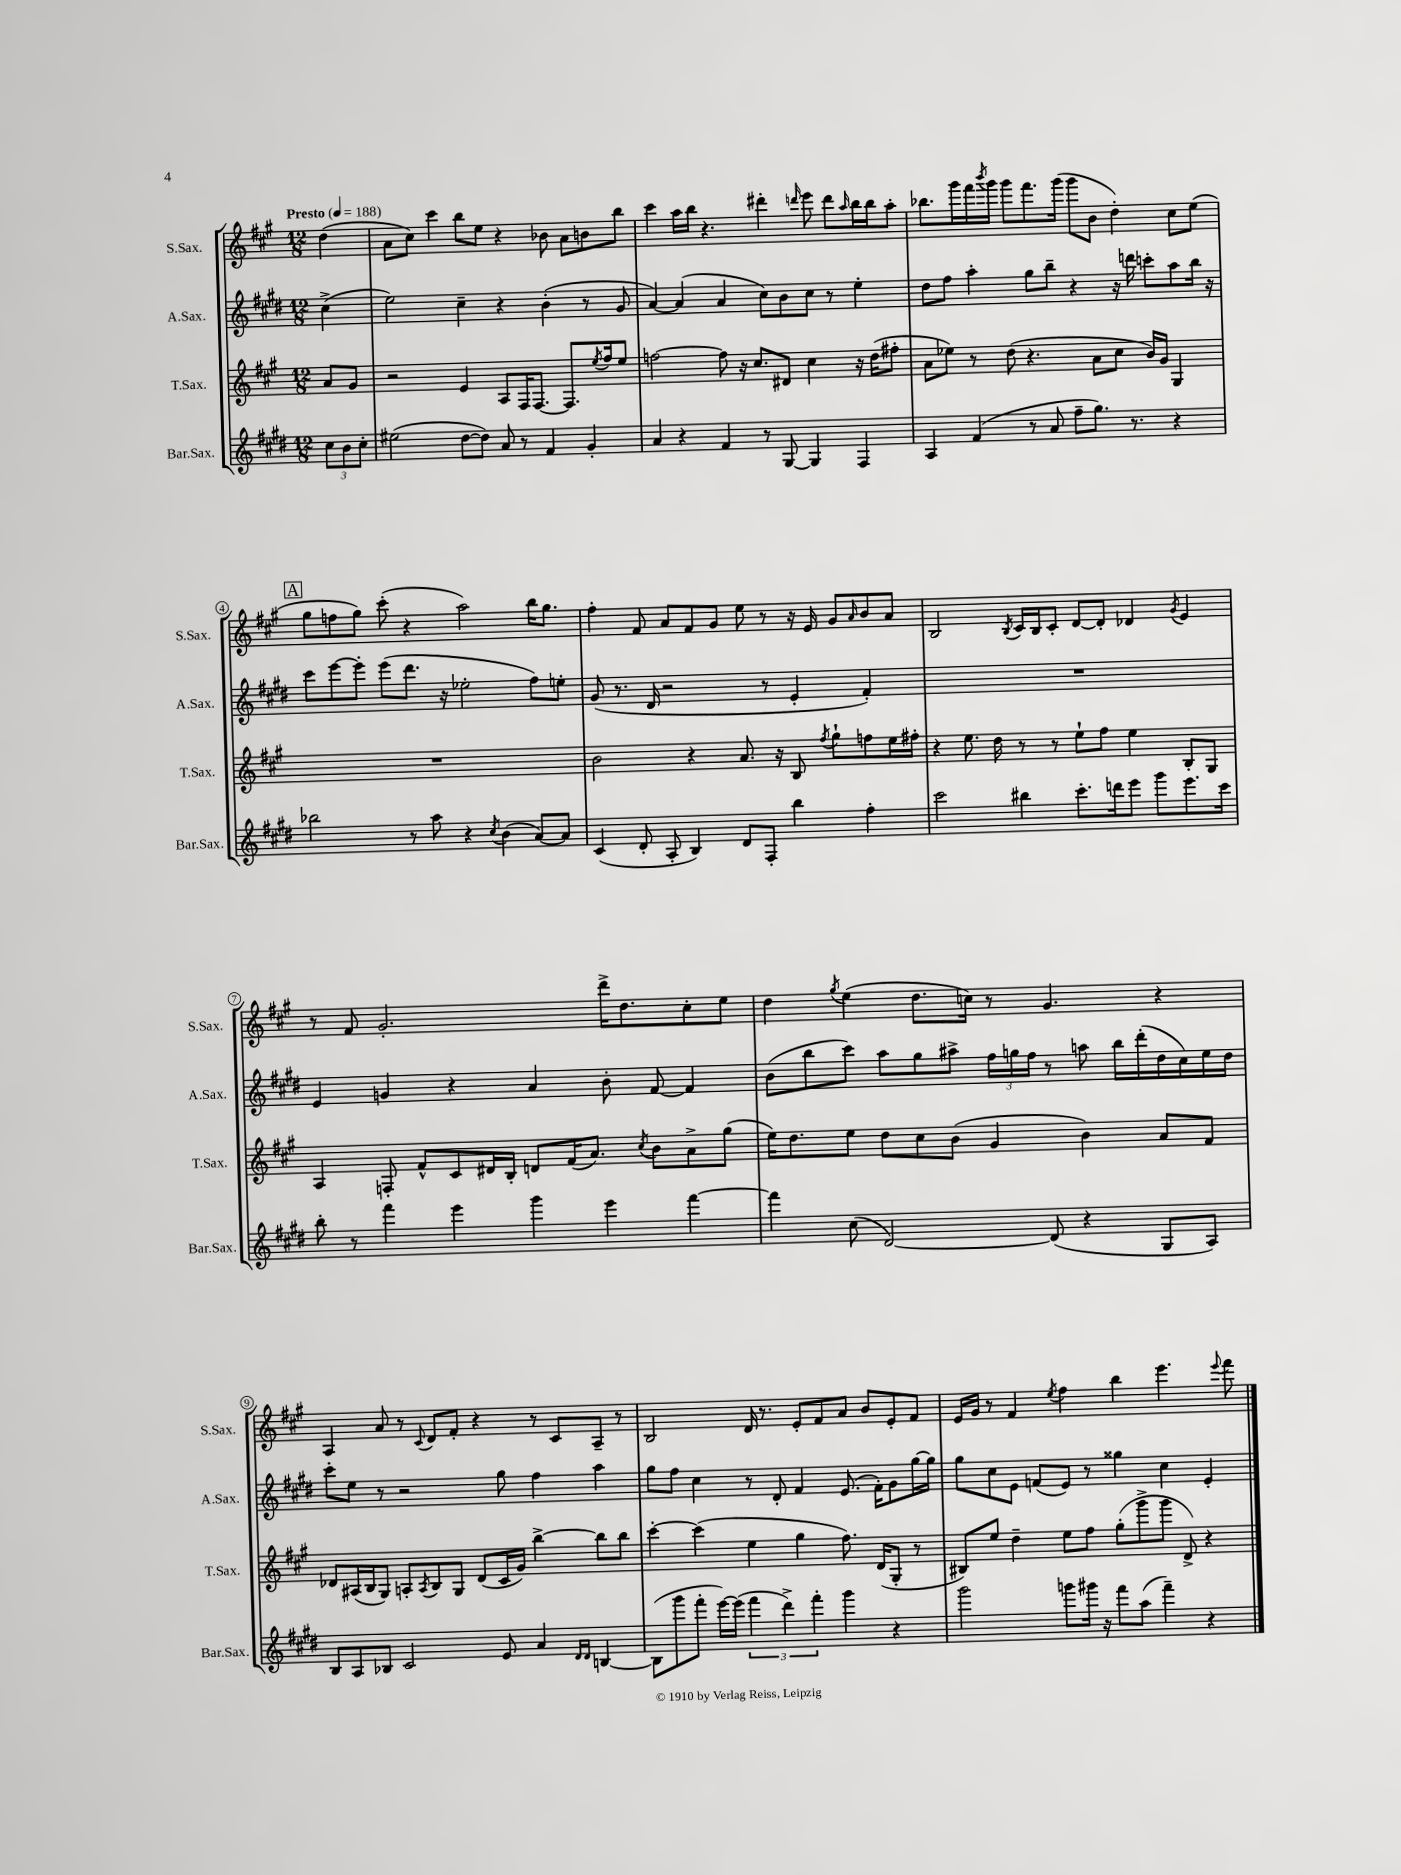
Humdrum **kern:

**kern	**kern	**kern	**kern
*staff4	*staff3	*staff2	*staff1
*clefG2	*clefG2	*clefG2	*clefG2
*k[f#c#g#d#]	*k[f#c#g#]	*k[f#c#g#d#]	*k[f#c#g#]
*M12/8	*M12/8	*M12/8	*M12/8
*MM188	*MM188	*MM188	*MM188
12cc#\L	8a/L	(4cc#^\	(4dd\
12b\	.	.	.
.	8g#/J	.	.
12cc#'\J	.	.	.
=	=	=	=
(2ee#\	2r	2ee\)	8a\L
.	.	.	8cc#\J)
.	.	.	4ccc#\
[8dd#\L	4e/	4cc#~\	8bb\L
8dd#\]J)	.	.	8ee\J
8a/	8A/L	4r	4r
8r	16F#/K	.	.
.	[8.F#/J	.	.
4f#/	.	(4b'\	8b-\
.	8.F#/]L	.	8a\L
4g#'/	.	8r	8b\
.	8qee/	.	.
.	16ff#/k	.	.
.	8ee/J	8g#/	8bb\J
=	=	=	=
4a/	[2ff\	[4a/)	4ccc#\
4r	.	(4a/]	16aa\LL
.	.	.	16bb\JJ
.	.	.	4.r
4f#/	8ff\]	4a/	.
.	16r	.	.
.	8.cc#/L	.	.
8r	.	8cc#\L)	4ddd#'\
[8G#/	8d#/J	8b\	.
.	.	.	16qqddd/
4G#/]	4cc#\	8cc#\J	8eee\
.	.	8r	8ddd\L
.	.	.	16qqaa/
4F#/	16r	4ee'\	16bb\L
.	(16dd\LK	.	16bb\J
.	8ff#'\J	.	8aa'\J
=	=	=	=
4A/	8a\L	8dd#\L	8.bb-\L
.	8ee-\J)	8ff#\J	.
.	.	.	16ggg#\L
(4f#/	8r	4aa'\	16fff#\
.	.	.	8qbbb/
.	.	.	16ggg#\JJ
.	(8dd\	.	8ggg#\L
8r	4.r	8gg#\L	8.fff#\
8a/	.	8bb~\J	.
.	.	.	(16ggg#\Jk
8ff#~\L	.	4r	8ggg#\L
8.gg#\J)	8a\L	.	8b\J
.	8cc#\J	16r	4dd'\)
8.r	.	16ddd\	.
.	16b/LL)	8ccc'\L	.
.	16g#/JJ	.	.
4r	4G#/	8aa\	8cc#\L
.	.	16bb\Jk	(8ee\J
.	.	16r	.
=	=	=	=
2bb-\	1.r	8ccc#\L	8gg#\L
.	.	[8eee\	8ff\
.	.	8eee'\]J	8gg#\J)
.	.	(8eee\L	(8ccc#'\
8r	.	8.ddd#\J	4r
8aa\	.	.	.
.	.	16r	.
4r	.	2ee-'\	2aa\)
8qcc#/	.	.	.
(4b\	.	.	.
[8a/L)	.	8ff#\L)	16bb\LK
.	.	.	8.gg#\J
8a/]J	.	8ee'\J	.
=	=	=	=
(4c#/	2b\	(8g#/	4ff#'\
.	.	8.r	.
8d#'/	.	.	8f#/
.	.	16d#/	.
8A'/	.	2r	8a/L
4B/)	4r	.	8f#/
.	.	.	8g#/J
8d#/L	8.a/	.	8ee\
8F#'/J	.	8r	8r
.	16r	.	.
4bb\	8B/	4e'/	16r
.	.	.	16e/
.	8qff#/	.	.
.	8gg#`\L	.	8g#/L
.	.	.	16qqa/
4ff#'\	8ff\	4f#'/)	8b/
.	16ee\L	.	8a/J
.	16ff#'\JJ	.	.
=	=	=	=
2ccc#\	4r	1.r	2B/
.	8.ee\	.	.
.	16dd\	.	.
.	.	.	8qB/
4bb#\	8r	.	16c#/LL
.	.	.	16B/J
.	8r	.	8c#'/J
8.ccc#'\L	8ee`\L	.	[8d/L
.	8ff#\J	.	8d'/]J
16ddd\k	.	.	.
8eee\J	4ee\	.	4d-/
8ggg#\L	.	.	.
.	.	.	8qg#/
8.eee\	8B'/L	.	4e/
.	8G#/J	.	.
16ccc#\Jk	.	.	.
=	=	=	=
8bb'\	4A/	4e/	8r
8r	.	.	8f#/
4fff#\	8F'/	4g/	2.g#'/
.	8f#^^/L	.	.
4eee\	8c#/	4r	.
.	16d#/L	.	.
.	16B'/JJ	.	.
4ggg#\	8d/L	4a/	.
.	(16f#/K	.	.
.	8.a/J)	.	.
4eee\	.	8b'\	16ddd^\LK
.	.	.	8.dd\
.	8qcc#/	.	.
.	8b\L	[8f#/	.
[4fff#\	8a^\	4f#/]	8cc#'\
.	(8gg#\J	.	8ee\J
=	=	=	=
4fff#\]	16ee\LK)	(8b\L	4dd\
.	8.dd\	.	.
.	.	8bb\	.
.	.	.	8qgg#/
(8cc#\	8ee\J	8ccc#\J)	(4ee\
[2d#/)	8dd\L	8aa\L	.
.	8cc#\	8gg#\	8.dd\L
.	(8b\J	8aa#^\J	.
.	.	.	16cc\Jk)
.	4g#/	24ff#\LL	8r
.	.	24gg\	.
.	.	24ff#\JJ	.
(8d#/]	.	8r	4.g#/
4r	4b\)	8aa\	.
.	.	16bb\LL	.
.	.	(16ddd#'\	.
8G#/L	8a/L	16dd#\	4r
.	.	16cc#\)	.
8A/J)	8f#/J	16ee\	.
.	.	16dd#\JJ	.
=	=	=	=
8B/L	8d-/L	8ccc#'\L	4A/
8A/	(16A#/L	8ee\J	.
.	16B/J	.	.
8B-/J	8G#/J)	8r	8a/
2c#/	8A'/L	2r	8r
.	8qA/	.	8qqc#/
.	8B/	.	8d/L
.	8G#/J	.	8f#'/J
.	(8d-/L	.	4r
8e/	16c#/L	8gg#\	.
.	16g#/JJ)	.	.
4a/	[4bb^\	4ff#\	8r
.	.	.	8c#/L
16qqd#/LL	.	.	.
16qqd#/JJ	.	.	.
[4B/	8bb\]L	4aa\	8A~/J
.	8bb\J	.	8r
=	=	=	=
(8B\]L	[4ccc#'\	8gg#\L	2B/
8ggg#\	.	8ff#\J	.
8fff#'\J	(4ccc#\]	4cc#\	.
[16eee\LL)	.	.	.
(16eee\]JJ	.	.	.
6fff#\	4ee\	8r	16d/
.	.	.	8.r
.	.	8d#'/	.
6ddd#^\)	.	.	.
.	4gg#\	4f#/	8e'/L
6fff#'\	.	.	.
.	.	.	8f#/
4ggg#\	8.ff#\)	(8.e/	8a/J
.	.	.	8b/L
.	(16d/LK	16f#'\LK)	.
4r	8G#'/J	8g#\	8e'/
.	8r	[16gg#\L	8f#/J
.	.	16gg#\]JJ	.
=	=	=	=
2ggg#\	8B#/L)	8gg#\L	16e/LL
.	.	.	16g#/JJ
.	8ee/J	8cc#\	8r
.	4dd~\	8e\J	4f#/
.	.	(8f/L	.
.	.	.	8qee/
8ggg\L	8ee\L	8e/J)	4ff#\
16ggg#\Jk	8ff#\J	8r	.
16r	.	.	.
8fff#\L	(8gg#'\L	4gg##\	4bb\
(8aa\J	8ggg#^\	.	.
4fff#~\)	8ggg#\J	4cc#\	4.eee\
.	8d^/)	.	.
4r	4r	4e'/	.
.	.	.	8qqeee/
.	.	.	8fff#\
==	==	==	==
*-	*-	*-	*-
